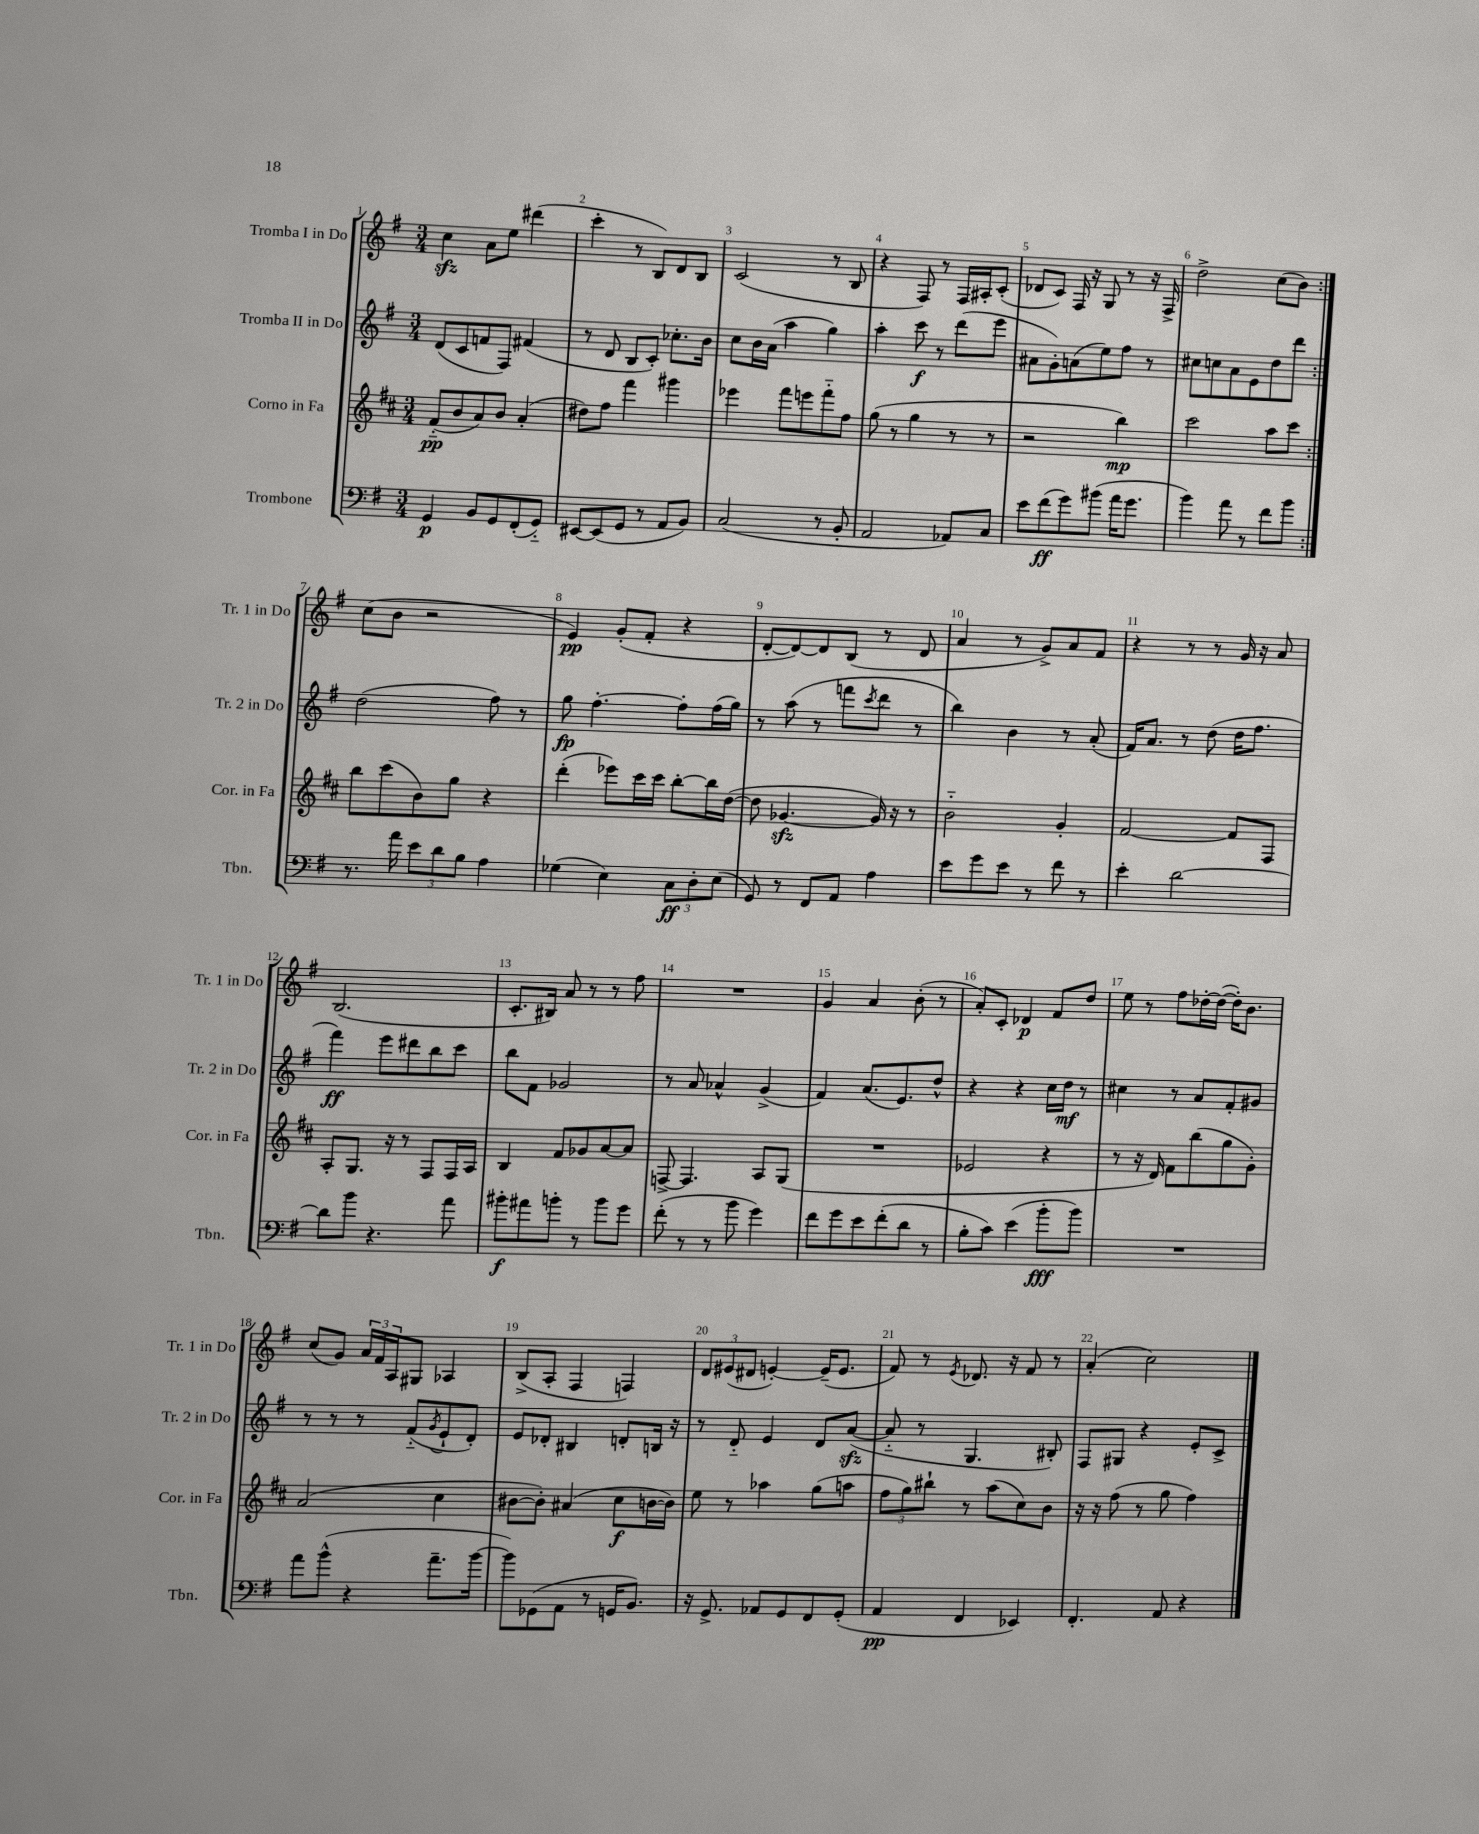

**kern	**dynam	**kern	**dynam	**kern	**dynam	**kern	**dynam
*part4	*part4	*part3	*part3	*part2	*part2	*part1	*part1
*staff4	*staff4	*staff3	*staff3	*staff2	*staff2	*staff1	*staff1
*I"Trombone	*	*I"Corno in Fa	*	*I"Tromba II in Do	*	*I"Tromba I in Do	*
*I'Tbn.	*	*I'Cor. in Fa	*	*I'Tr. 2 in Do	*	*I'Tr. 1 in Do	*
*clefF4	*	*clefG2	*	*clefG2	*	*clefG2	*
*k[f#]	*	*k[f#c#]	*	*k[f#]	*	*k[f#]	*
*M3/4	*	*M3/4	*	*M3/4	*	*M3/4	*
=1	=1	=1	=1	=1	=1	=1	=1
4GG/	p	(8f#/L	pp	(8d/L	.	4cczz\	.
.	.	8b/	.	8c/	.	.	.
8BB/L	.	8a/)	.	8fn/	.	8a\L	.
8GG/	.	8b/J	.	8F#/J)	.	8ee\J	.
(8FF#'/	.	(4a'/	.	(4f#X/	.	(4ddd#X\	.
8GG/J)	.	.	.	.	.	.	.
=2	=2	=2	=2	=2	=2	=2	=2
[8EE#X/L	.	8dd#X\L)	.	8r	.	4ccc'\	.
(8EE#/]	.	8ff#\J	.	8d/	.	.	.
8GG/J	.	4fff#\	.	8B/L	.	8r	.
8r	.	.	.	8c'/J)	.	8B/L)	.
8AA/L	.	4ggg#X\	.	8.cc-X'\L	.	8d/	.
8BB/J)	.	.	.	.	.	8B/J	.
.	.	.	.	16b\Jk	.	.	.
=3	=3	=3	=3	=3	=3	=3	=3
(2C/	.	4eee-X\	.	8cc\L	.	(2c/	.
.	.	.	.	16b\L	.	.	.
.	.	.	.	(16a\JJ	.	.	.
.	.	8fff#\L	.	4aa\	.	.	.
.	.	8eeen\	.	.	.	.	.
8r	.	8fff#\	.	4gg\)	.	8r	.
8BB'/	.	8ff#\J	.	.	.	8B/	.
=4	=4	=4	=4	=4	=4	=4	=4
2AA/	.	(8gg\	.	4aa'\	.	4r	.
.	.	8r	.	.	.	.	.
.	.	4gg\	.	8ccc\	f	8F#/)	.
.	.	.	.	8r	.	8r	.
8AA-X/L)	.	8r	.	(8ddd\L	.	16F#/LL	.
.	.	.	.	.	.	16A#X'/J	.
8C/J	.	8r	.	8eee\J	.	(8c'/J	.
=5	=5	=5	=5	=5	=5	=5	=5
8e\L	.	2r	.	8a#X\L	.	8d-X/L	.
(8f#\	ff	.	.	8g'\)	.	8c/J)	.
8g\)	.	.	.	(8an\	.	16F#/	.
.	.	.	.	.	.	16r	.
(8b#X\J	.	.	.	8ee\)	.	8G/	.
16a\KL	.	4bb\)	mp	8ff#\J	.	8r	.
8.g\J	.	.	.	.	.	.	.
.	.	.	.	8r	.	16r	.
.	.	.	.	.	.	16F#^/	.
=6	=6	=6	=6	=6	=6	=6	=6
4b\)	.	2ccc#\	.	8cc#X\L	.	2dd^\	.
.	.	.	.	8ccn\	.	.	.
8a\	.	.	.	8a\	.	.	.
8r	.	.	.	8e\	.	.	.
8f#\L	.	8aa\L	.	8dd\	.	(8cc\L	.
8b\J	.	8ccc#\J	.	8ddd\J	.	8b\J)	.
!!LO:LB:g=z
=7:|!	=7:|!	=7:|!	=7:|!	=7:|!	=7:|!	=7:|!	=7:|!
8.r	.	8bb\L	.	(2dd\	.	(8cc\L	.
.	.	(8ccc#\	.	.	.	8b\J	.
16a\	.	.	.	.	.	.	.
12e\L	.	8b\)	.	.	.	2r	.
12d\	.	.	.	.	.	.	.
.	.	8gg\J	.	.	.	.	.
12B\J	.	.	.	.	.	.	.
4A\	.	4r	.	8ff#\)	.	.	.
.	.	.	.	8r	.	.	.
=8	=8	=8	=8	=8	=8	=8	=8
(4G-X\	.	(4ddd'\	.	8gg\	fp	4e/)	pp
.	.	.	.	[4.ff#'\	.	.	.
4E\)	.	8eee-X\L)	.	.	.	(8g'/L	.
.	.	16ccc#\L	.	.	.	8f#'/J	.
.	.	16ccc#\JJ	.	.	.	.	.
12C\L	ff	[8bb'\L	.	8ff#'\L]	.	4r	.
12D'\	.	.	.	.	.	.	.
.	.	16bb\L]	.	(16ff#\L	.	.	.
(12E\J	.	.	.	.	.	.	.
.	.	([16dd\JJ	.	16gg\JJ)	.	.	.
=9	=9	=9	=9	=9	=9	=9	=9
8GG/)	.	8dd\]	.	8r	.	[8d'/L	.
8r	.	[4.g-Xzz/	.	(8aa\	.	8d/_)	.
8FF#/L	.	.	.	8r	.	8d/]	.
8AA/J	.	.	.	8fffn\L	.	(8B/J	.
.	.	.	.	8qccc/	.	.	.
4A\	.	16g-/])	.	8ddd\J	.	8r	.
.	.	16r	.	.	.	.	.
.	.	8r	.	8r	.	8d/	.
=10	=10	=10	=10	=10	=10	=10	=10
8e\L	.	2b\	.	4bb\)	.	4a/	.
8g\	.	.	.	.	.	.	.
8e\J	.	.	.	4b\	.	8r	.
8r	.	.	.	.	.	8g^/L)	.
8f#\	.	4g'/	.	8r	.	8a/	.
8r	.	.	.	(8a'/	.	8f#/J	.
=11	=11	=11	=11	=11	=11	=11	=11
4e'\	.	[2f#/	.	16f#/KL)	.	4r	.
.	.	.	.	8.a/J	.	.	.
[2d\	.	.	.	8r	.	8r	.
.	.	.	.	(8dd\	.	8r	.
.	.	8f#/L]	.	16dd\KL	.	16g/	.
.	.	.	.	8.ff#\J	.	16r	.
.	.	8F#/J	.	.	.	8a/	.
!!LO:LB:g=z
=12	=12	=12	=12	=12	=12	=12	=12
8d\L]	.	8A'/L	.	4fff#\)	ff	(2.B/	.
8b\J	.	8.G/J	.	.	.	.	.
4.r	.	.	.	8eee\L	.	.	.
.	.	16r	.	.	.	.	.
.	.	8r	.	8ddd#X\	.	.	.
.	.	8F#/L	.	8bb\	.	.	.
8a\	.	16F#/L	.	8ccc\J	.	.	.
.	.	16A/JJ	.	.	.	.	.
=13	=13	=13	=13	=13	=13	=13	=13
8b#X'\L	f	4B/	.	8bb\L	.	8.c'/L	.
8a#X\	.	.	.	8f#\J	.	.	.
.	.	.	.	.	.	16B#X/Jk)	.
8bn'\J	.	8f#/L	.	2g-X/	.	8a/	.
8r	.	8g-X/	.	.	.	8r	.
8b\L	.	[8a/	.	.	.	8r	.
8g\J	.	8a/J]	.	.	.	8ff#\	.
=14	=14	=14	=14	=14	=14	=14	=14
(8f#'\	.	[8Fn^/	.	8r	.	2.r	.
8r	.	4.F/]	.	8a/	.	.	.
8r	.	.	.	4a-X^^/	.	.	.
8b\	.	.	.	.	.	.	.
4g\)	.	8A/L	.	(4g^/	.	.	.
.	.	(8G/J	.	.	.	.	.
=15	=15	=15	=15	=15	=15	=15	=15
8f#\L	.	2.r	.	4f#/)	.	4g/	.
8g\	.	.	.	.	.	.	.
8e\	.	.	.	(8.a/L	.	4a/	.
(8f#'\	.	.	.	.	.	.	.
.	.	.	.	8.e/)	.	.	.
8d\J	.	.	.	.	.	(8b'\	.
8r	.	.	.	8dd^^/J	.	8r	.
=16	=16	=16	=16	=16	=16	=16	=16
8B'\L	.	2e-X/	.	4r	.	8a'/L)	.
8c\J)	.	.	.	.	.	8c'/J	.
(4e\	.	.	.	4r	.	4d-X/	p
8b'\L	fff	4r	.	16cc\LL	.	8f#/L	.
.	.	.	.	16dd\JJ	mf	.	.
8b\J)	.	.	.	8r	.	8dd/J	.
=17	=17	=17	=17	=17	=17	=17	=17
2.r	.	8r	.	4cc#X\	.	8ee\	.
.	.	16r	.	.	.	8r	.
.	.	16d/)	.	.	.	.	.
.	.	8f#\L	.	8r	.	8ff#\L	.
.	.	(8bb\	.	8a/L	.	[16dd-X'\L	.
.	.	.	.	.	.	(16dd-\JJ_	.
.	.	8gg\	.	8f#'/	.	16dd-'\KL])	.
.	.	.	.	.	.	8.b\J	.
.	.	8g'\J)	.	8g#X/J	.	.	.
!!LO:LB:g=z
=18	=18	=18	=18	=18	=18	=18	=18
8a\L	.	(2a/	.	8r	.	(8cc/L	.
(8b^^\J	.	.	.	8r	.	8g/J)	.
4r	.	.	.	8r	.	24a/LL	.
.	.	.	.	.	.	24f#/	.
.	.	.	.	.	.	24A/J	.
.	.	.	.	(8f#/L	.	8G#X/J	.
.	.	.	.	8qg/	.	.	.
8.a~\L	.	4cc#\	.	8e`/	.	4A-X/	.
.	.	.	.	8d'/J)	.	.	.
[16b\Jk	.	.	.	.	.	.	.
=19	=19	=19	=19	=19	=19	=19	=19
8b\L])	.	[8b#X\L	.	8e/L	.	(8B^/L	.
(8GG-X\	.	8b#'\J])	.	8d-X'/J	.	8A'/J	.
8AA\J	.	(4a#X/	.	4B#X/	.	4F#/	.
8r	.	.	.	.	.	.	.
16GGn/KL	.	8cc#\L	f	8dn'/L	.	4Fn/)	.
8.BB/J)	.	.	.	.	.	.	.
.	.	[16bn\L	.	16Bn/Jk	.	.	.
.	.	16b\JJ])	.	16r	.	.	.
=20	=20	=20	=20	=20	=20	=20	=20
16r	.	8ee\	.	8r	.	12d/L	.
8.GG^/	.	.	.	.	.	.	.
.	.	.	.	.	.	(12e#X/	.
.	.	8r	.	8d/	.	.	.
.	.	.	.	.	.	12d#X/J	.
8AA-X/L	.	4aa-X\	.	4e/	.	[4en'/)	.
8GG/	.	.	.	.	.	.	.
8FF#/	.	(8gg\L	.	8d/L	.	(16e~/KL]	.
.	.	.	.	.	.	8.e/J	.
(8GG'/J	.	8aan\J	.	([8azz/J	.	.	.
=21	=21	=21	=21	=21	=21	=21	=21
4AA/	pp	12ff#\L	.	8a/]	.	8f#/)	.
.	.	12gg\)	.	.	.	.	.
.	.	.	.	8r	.	8r	.
.	.	12bb#X`\J	.	.	.	.	.
.	.	.	.	.	.	8qe/	.
4FF#/	.	8r	.	4.G/	.	8.d-X/	.
.	.	(8aa\L	.	.	.	.	.
.	.	.	.	.	.	16r	.
4EE-X/)	.	8cc#\)	.	.	.	8f#/	.
.	.	8b\J	.	8B#X'/)	.	8r	.
=22	=22	=22	=22	=22	=22	=22	=22
4.FF#'/	.	16r	.	8F#/L	.	(4a'/	.
.	.	16r	.	.	.	.	.
.	.	(8ff#\	.	8G#X/J	.	.	.
.	.	8r	.	4r	.	2cc\)	.
8AA/	.	8gg\	.	.	.	.	.
4r	.	4ff#\)	.	8e'/L	.	.	.
.	.	.	.	8c^/J	.	.	.
==	==	==	==	==	==	==	==
*-	*-	*-	*-	*-	*-	*-	*-
